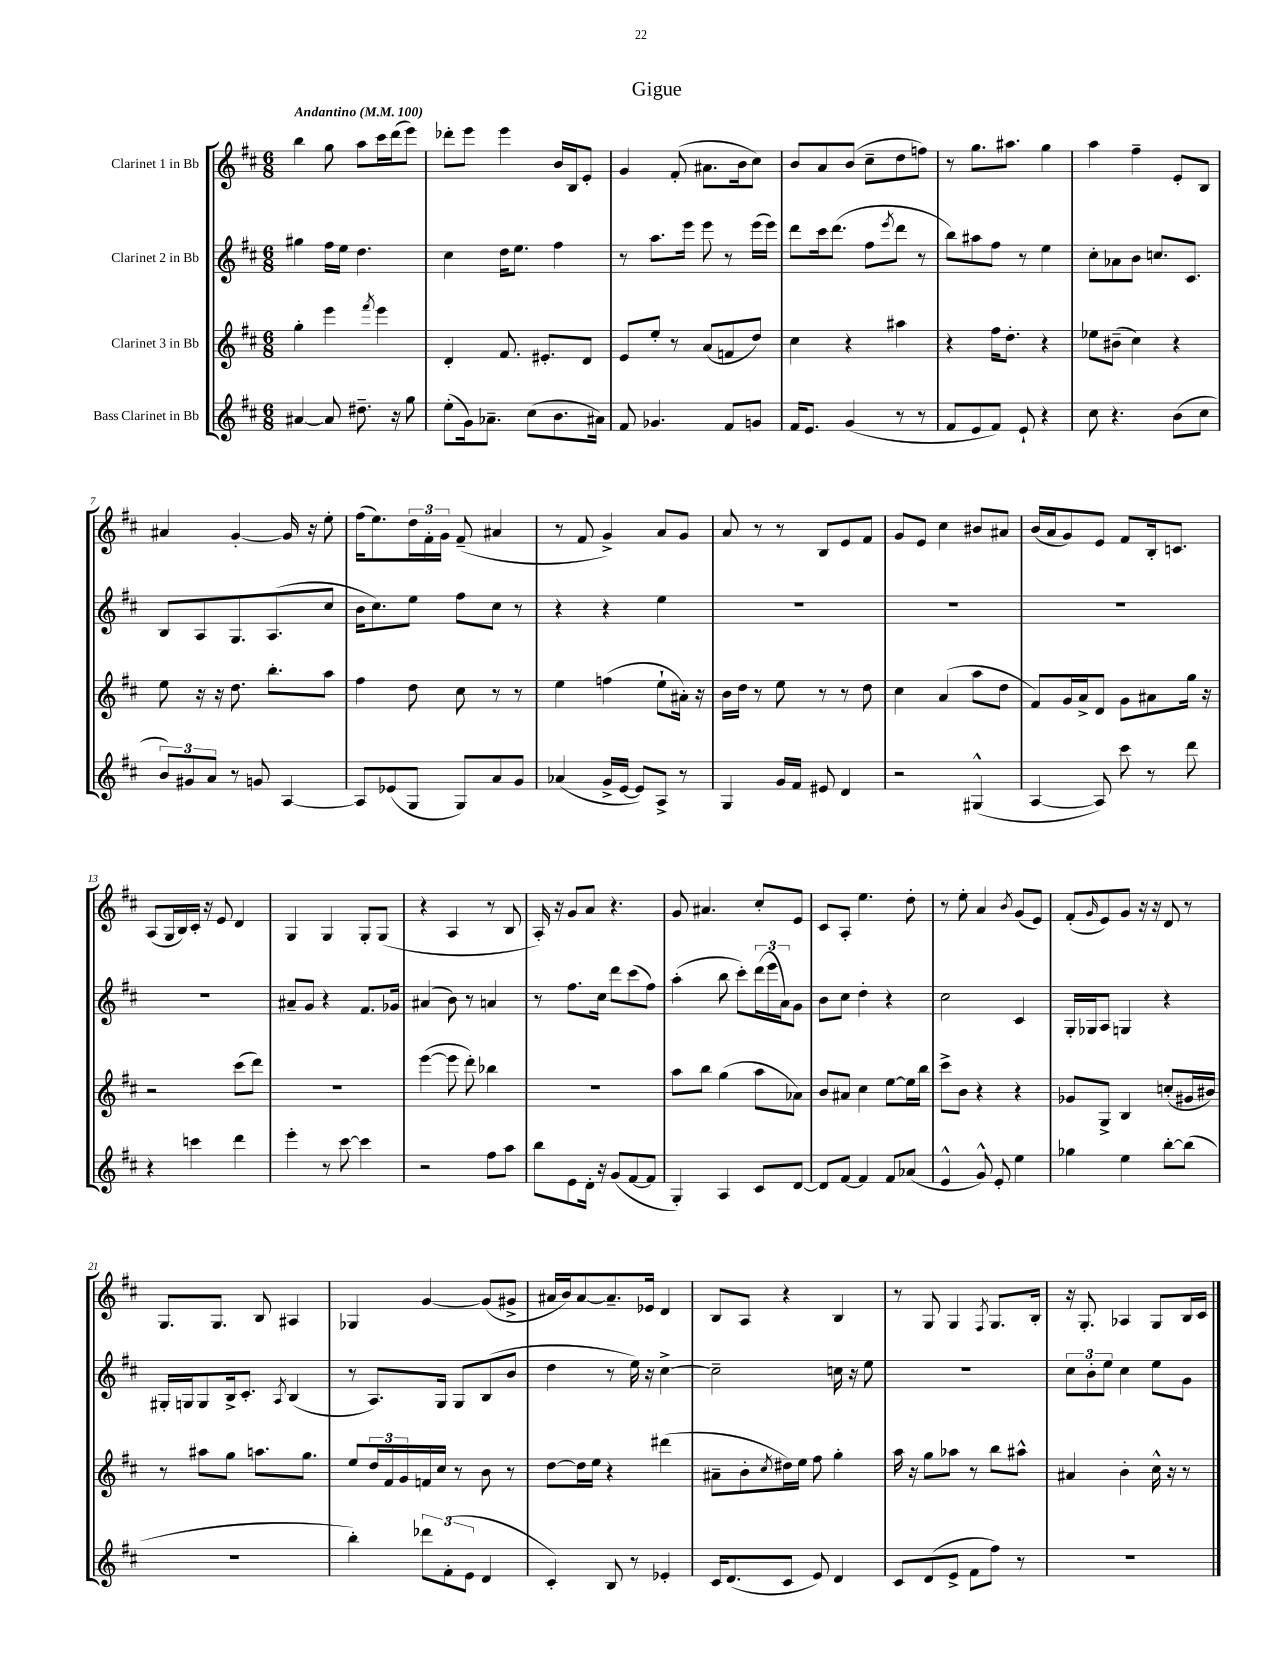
\header { title = "Gigue" }
<<
\new StaffGroup <<
\new Staff = "s0" \with { instrumentName = "Clarinet 1 in Bb" } {
    \clef treble \key d \major \numericTimeSignature \time 6/8 \tempo "Andantino" 4 = 100
    b''4 g''8 a''8 cis'''16 d'''16( e'''8) |
    des'''8-. e'''8 e'''4 b'16 b16 e'8-. |
    g'4 fis'8-.( ais'8. b'16 cis''8) |
    b'8 a'8 b'8( cis''8-- d''8 f''8) |
    r8 g''8. ais''8. g''4 |
    a''4 fis''4-- e'8-. b8 |
    ais'4 g'4~-. g'16 r16 e''8-. |
    fis''16( e''8.) \tuplet 3/2 { d''16 fis'16-. g'16 } fis'8--( ais'4 |
    r8 fis'8 g'4->) a'8 g'8 |
    a'8 r8 r8 b8 e'8 fis'8 |
    g'8 e'8 cis''4 bis'8 ais'8 |
    b'16( a'16 g'8) e'8 fis'8 b16-. c'8. |
    a8( g16 b16) cis'16-. r16 e'8 d'4 |
    g4 g4 g8-. g8( |
    r4 a4 r8 b8 |
    a16-.) r16 g'8 a'8 r4. |
    g'8 ais'4. cis''8-. e'8 |
    cis'8 a8-. e''4. d''8-. |
    r8 e''8-. a'4 \acciaccatura { b'8 } g'8( e'8) |
    fis'8-.( \grace { g'16 } e'8) g'8 r16 r16 d'8 r8 |
    g8. g8. b8 ais4 |
    ges4 g'4~ g'8( gis'8-> |
    ais'16 b'16) ais'8~ ais'8.-- ees'16 d'4 |
    b8 a8 r4 b4 |
    r8 g8 g4 \acciaccatura { fis8 } g8. b16-. |
    r16 g8.-. aes4 g8 b16 cis'16 \bar "|." |
}
\new Staff = "s1" \with { instrumentName = "Clarinet 2 in Bb" } {
    \clef treble \key d \major \numericTimeSignature \time 6/8
    gis''4 fis''16 e''16 d''4. |
    cis''4 d''16 e''8. fis''4 |
    r8 a''8. e'''16 e'''8 r8 e'''16( e'''16) |
    d'''8 cis'''16 d'''8.( fis''8 \acciaccatura { e'''8 } d'''8 r8 |
    b''8) ais''8 fis''8 r8 e''4 |
    cis''8-. aes'8 b'8 c''8. cis'8. |
    b8 a8 g8. a8.( cis''8 |
    b'16 cis''8.) e''8 fis''8 cis''8 r8 |
    r4 r4 e''4 |
    R2. |
    R2. |
    R2. |
    R2. |
    ais'8-- g'8 r4 fis'8. ges'16 |
    ais'4( b'8) r8 a'4 |
    r8 fis''8. cis''16 d'''8 cis'''8( fis''8) |
    a''4-.( b''8 cis'''8-.) \tuplet 3/2 { d'''16( e'''16 a'16) } g'8 |
    b'8 cis''8 d''4-. r4 |
    cis''2 cis'4 |
    g16-. ges16 a8 g4 r4 |
    gis16-. g16 g8 b16-> cis'8.-. \acciaccatura { a8 } b4( |
    r8 a8.) g16 g8 b8( b'8 |
    d''4 r8 e''16) r16 cis''4~-> |
    cis''2-- c''16 r16 e''8 |
    R2. |
    \tuplet 3/2 { cis''8 b'8-. e''8 } cis''4 e''8 g'8 \bar "|." |
}
\new Staff = "s2" \with { instrumentName = "Clarinet 3 in Bb" } {
    \clef treble \key d \major \numericTimeSignature \time 6/8
    g''4-. e'''4 \acciaccatura { fis'''8 } e'''4 |
    d'4-. fis'8. eis'8.-. d'8 |
    e'8 e''8-. r8 a'8( f'8 d''8) |
    cis''4 r4 ais''4 |
    r4 fis''16 d''8.-. r4 |
    ees''8 bis'8--( cis''4) r4 |
    e''8 r16 r16 d''8. b''8.-. a''8 |
    fis''4 d''8 cis''8 r8 r8 |
    e''4 f''4( e''8-! ais'16-.) r16 |
    b'16 d''16 r8 e''8 r8 r8 d''8 |
    cis''4 a'4( a''8 d''8 |
    fis'8) g'16 a'16-> d'8 g'8 ais'8 g''16 r16 |
    r2 cis'''8( d'''8) |
    R2. |
    e'''4~( e'''8 d'''8-.) bes''4 |
    R2. |
    a''8 b''8 g''4( a''8 aes'8) |
    b'8 ais'8 cis''4 e''8~ e''16 b''16 |
    cis'''8-> b'8 r4 r4 |
    ges'8 g8-> b4 c''8-.( gis'16 bis'16) |
    r8 ais''8 g''8 a''8. g''8. |
    e''8 \tuplet 3/2 { d''16 fis'16 g'16 } f'16 cis''16 r8 b'8 r8 |
    d''8~ d''16 e''16 r4 dis'''4( |
    ais'8-- b'8-. \acciaccatura { cis''8 } dis''16) e''16 fis''8 g''4-. |
    a''16 r16 g''8 aes''8 r8 b''8 ais''8-^ |
    ais'4 b'4-. cis''16-^ r16 r8 \bar "|." |
}
\new Staff = "s3" \with { instrumentName = "Bass Clarinet in Bb" } {
    \clef treble \key d \major \numericTimeSignature \time 6/8
    ais'4~ ais'8 dis''8.-- r16 g''8 |
    e''8-.( g'16) aes'8.-- cis''8( b'8. ais'16) |
    fis'8 ges'4. fis'8 g'8 |
    fis'16 e'8. g'4( r8 r8 |
    fis'8 e'8 fis'8) e'8-! r4 |
    cis''8 r4. b'8( cis''8 |
    \tuplet 3/2 { b'8) gis'8 a'8 } r8 g'8 a4~ |
    a8 ees'8( g8 g8) a'8 g'8 |
    aes'4( g'16-> e'16~ e'8) a8-> r8 |
    g4 g'16 fis'16 eis'8 d'4 |
    r2 gis4-^( |
    a4~ a8) cis'''8 r8 d'''8 |
    r4 c'''4 d'''4 |
    e'''4-. r8 cis'''8~ cis'''4 |
    r2 fis''8 a''8 |
    b''8 e'8 d'16-. r16 g'8( fis'8~ fis'8 |
    g4-.) a4 cis'8 d'8~ |
    d'8 fis'8~ fis'4 fis'8 aes'8( |
    e'4-^ g'8-^) e'8-. e''4 |
    ges''4 e''4 b''8~-. b''8( |
    R2. |
    b''4-.) \tuplet 3/2 { des'''8 fis'8-.( e'8 } d'4 |
    cis'4-.) b8 r8 ees'4-. |
    cis'16 d'8.( cis'8 e'8) d'4 |
    cis'8 d'8( e'8-> fis'8 fis''8) r8 |
    R2. \bar "|." |
}
>>
>>
